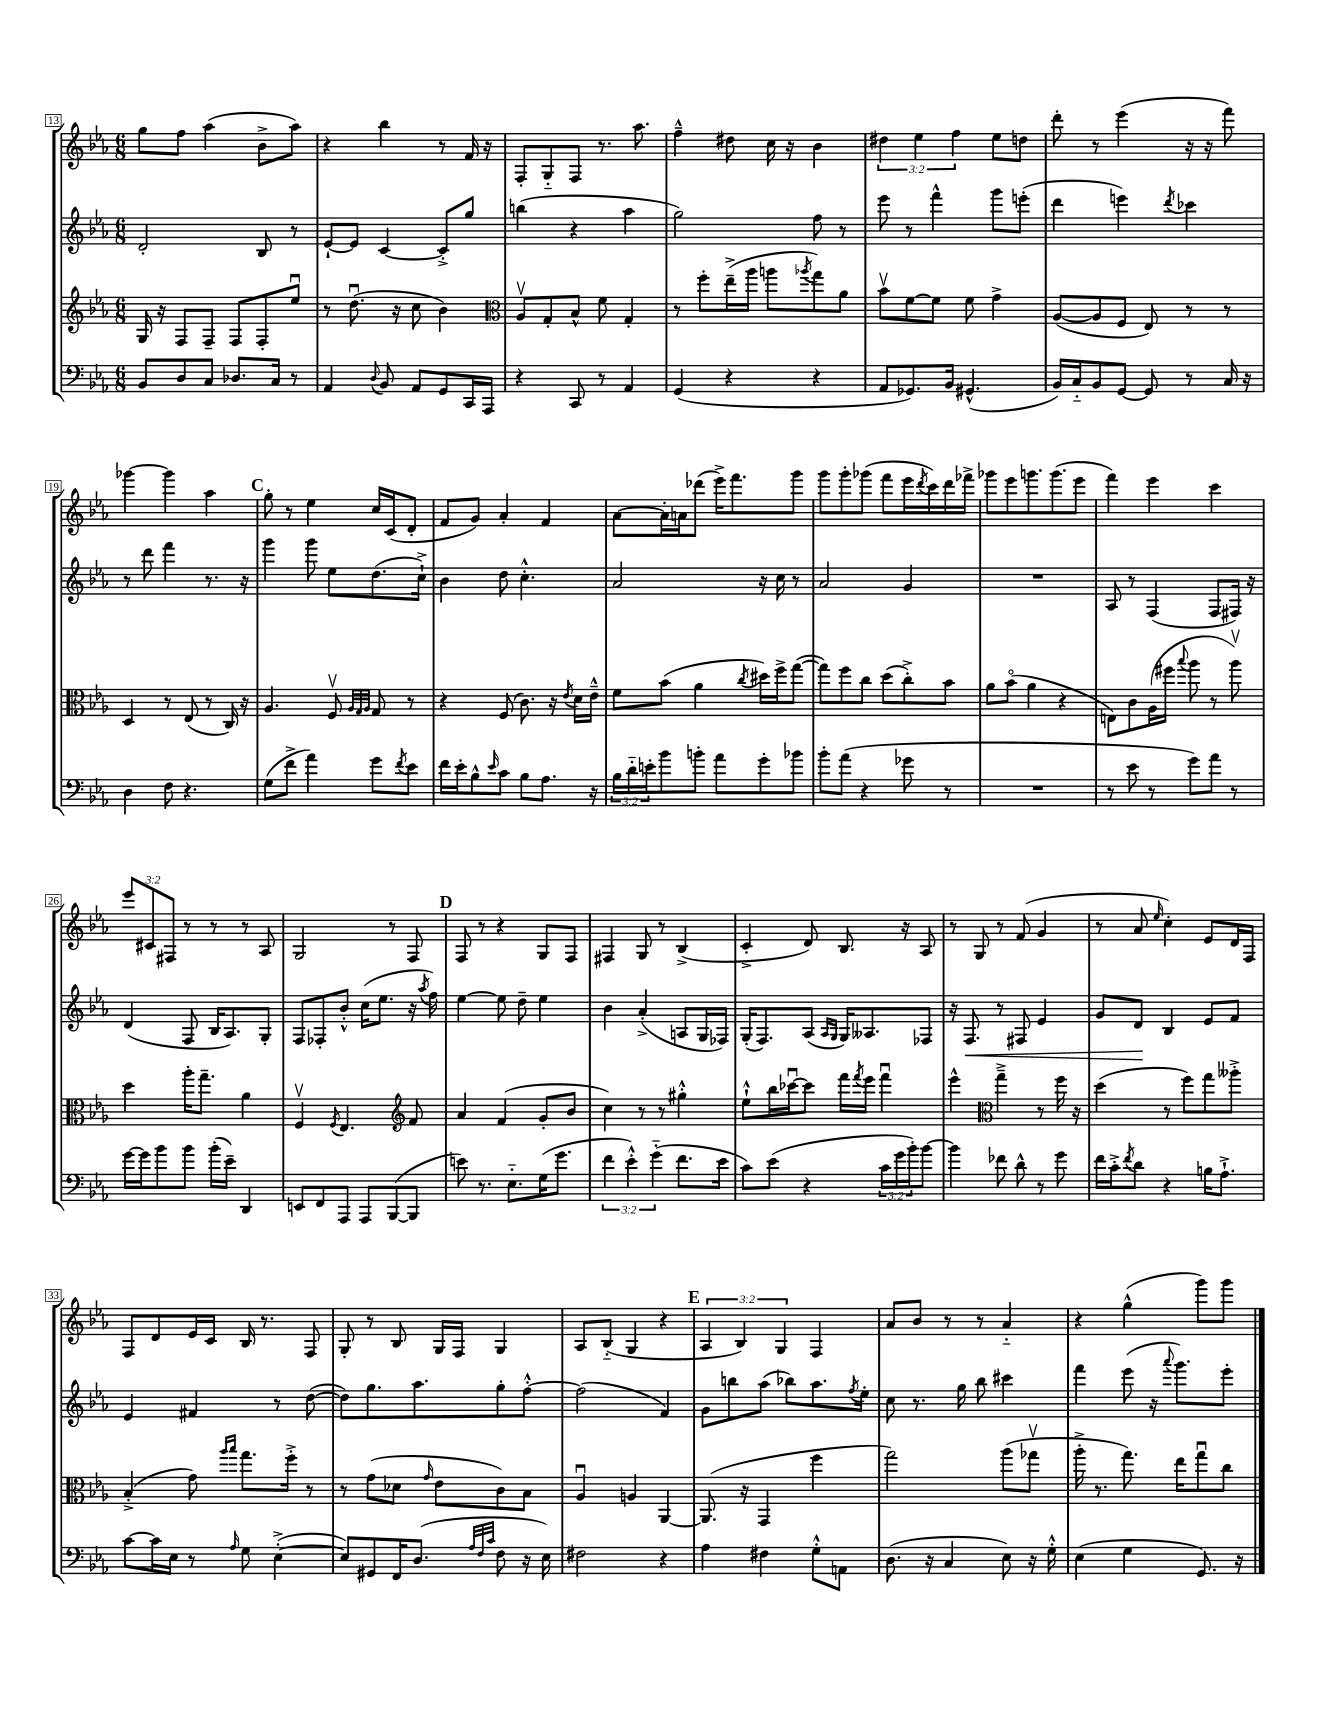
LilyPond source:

<<
\new StaffGroup <<
\new Staff = "s0" {
    \clef treble \key ees \major \numericTimeSignature \time 6/8 \override Staff.TupletNumber.text = #tuplet-number::calc-fraction-text
    g''8 f''8 aes''4( bes'8-> aes''8) |
    r4 bes''4 r8 f'16 r16 |
    f8-. g8-_ f8 r8. aes''8. |
    f''4---^ dis''8 c''16 r16 bes'4 |
    \tuplet 3/2 { dis''4 ees''4 f''4 } ees''8 d''8 |
    d'''8-. r8 ees'''4( r16 r16 f'''8) |
    ges'''4~ ges'''4 aes''4 |
    \mark \markup { \bold "C" } g''8-. r8 ees''4 c''16 c'16( d'8-. |
    f'8 g'8) aes'4-. f'4 |
    aes'8~ aes'16-. a'16 des'''8( ees'''16->) f'''8. g'''8 |
    g'''8 g'''8-. ges'''8( f'''8 ees'''16 \acciaccatura { d'''8 } c'''16) d'''16 fes'''16-> |
    ges'''8 ees'''8 g'''8. g'''8.( ees'''8 |
    f'''4) ees'''4 c'''4 |
    \tuplet 3/2 { ees'''8 cis'8 fis8 } r8 r8 r8 aes8 |
    g2 r8 f8 |
    \mark \markup { \bold "D" } f8 r8 r4 g8 f8 |
    fis4 g8 r8 bes4->( |
    c'4-.-> d'8) bes8. r16 aes8 |
    r8 g8 r8 f'8( g'4 |
    r8 aes'8 \grace { ees''16 } c''4-.) ees'8 d'16 f16 |
    f8 d'8 ees'16 c'16 bes16 r8. f8 |
    g8-. r8 bes8 g16 f16 g4 |
    aes8 bes8-_( g4 r4 |
    \mark \markup { \bold "E" } \tuplet 3/2 { aes4 bes4) g4 } f4 |
    aes'8 bes'8 r8 r8 aes'4-_ |
    r4 g''4-^( g'''8) g'''8 \bar "|." |
}
\new Staff = "s1" {
    \clef treble \key ees \major \numericTimeSignature \time 6/8
    d'2-. bes8 r8 |
    ees'8~-! ees'8 c'4~ c'8-.-> g''8 |
    b''4( r4 aes''4 |
    g''2) f''8 r8 |
    ees'''8 r8 f'''4-^ g'''8 e'''8-.( |
    d'''4 e'''4) \acciaccatura { d'''8 } ces'''4 |
    r8 d'''8 f'''4 r8. r16 |
    \mark \markup { \bold "C" } g'''4 g'''8 ees''8 d''8.( c''16-!->) |
    bes'4 d''8 c''4.-.-^ |
    aes'2 r16 c''16 r8 |
    aes'2 g'4 |
    R2. |
    aes8 r8 f4( f8 fis16) r16 |
    d'4( f8 bes16 aes8.) g8-. |
    f8 fes8-. bes'8-.-^ c''16( ees''8. r16 \acciaccatura { aes''8 } f''16) |
    \mark \markup { \bold "D" } ees''4~ ees''8 d''8-- ees''4 |
    bes'4 aes'4-.->( a8 g16 fes16) |
    g16-.( f8.) aes8( \grace { aes16 g16 } g16) aeses8. fes8 |
    r16 f8.\< r8 fis8 ees'4 |
    g'8 d'8\! bes4 ees'8 f'8 |
    ees'4 fis'4 r8 d''8~( |
    d''8) g''8. aes''8. g''8-. f''8~-.-^ |
    f''2( f'4) |
    \mark \markup { \bold "E" } g'8 b''8 aes''8( bes''8) aes''8. \acciaccatura { f''8 } ees''16-. |
    c''8 r8. g''16 bes''8 cis'''4 |
    f'''4 ees'''8( r16 \appoggiatura { aes'''8 } g'''8.) ees'''8-. \bar "|." |
}
\new Staff = "s2" {
    \clef treble \key ees \major \numericTimeSignature \time 6/8
    g16 r16 f8 f8-- f8 f8-. ees''8\downbow |
    r8 d''8.\downbow( r16 c''8 bes'4) |
    \clef alto aes8\upbow g8-. bes8-^ f'8 g4-. |
    r8 f''8-. ees''16--->( aes''16 a''8 \acciaccatura { aes''8 } g''8) aes'8 |
    bes'8\upbow f'8~ f'8 f'8 g'4-> |
    aes8~( aes8 f8 ees8) r8 r8 |
    d4 r8 ees8( r8 c16) r16 |
    \mark \markup { \bold "C" } aes4. f8\upbow \grace { aes32 g32 aes32 } g8 r8 |
    r4 f8( c'8.) r16 \acciaccatura { ees'8 } d'16 ees'16---^ |
    f'8 bes'8( aes'4 \acciaccatura { c''8 } dis''16) f''16-> g''8~( |
    g''8) f''8 c''8 d''8( c''8-.->) bes'8 |
    aes'8 bes'8\flageolet( aes'4 r4 |
    e8) c'8 aes16( fis''16 \appoggiatura { bes''8 } aes''8 r8 aes''8\upbow) |
    d''4 aes''16-. g''8.-- aes'4 |
    f4\upbow \acciaccatura { f8 } ees4. \clef treble f'8 |
    \mark \markup { \bold "D" } aes'4 f'4( g'8-. bes'8 |
    c''4) r8 r8 gis''4-.-^ |
    ees''8-!-^ bes''16 ces'''16~\downbow ces'''8 f'''16 \acciaccatura { f'''8 } ees'''16 f'''4\downbow |
    ees'''4-^ \clef alto g''4---> r8 f''16 r16 |
    d''4( r8 f''8) g''8 aeses''8-.-> |
    bes4-.->( g'8) \grace { aes''16 bes''16 } g''8. f''16-.-> r8 |
    r8 g'8( des'8 \grace { g'16 } ees'8 c'8) bes8 |
    aes4\downbow a4 aes,4~ |
    \mark \markup { \bold "E" } aes,8.( r16 g,4 f''4 |
    g''2) aes''8( ges''8\upbow |
    aes''16-.-> r8. g''8.) ees''16 g''8\downbow c''8 \bar "|." |
}
\new Staff = "s3" {
    \clef bass \key ees \major \numericTimeSignature \time 6/8 \override Staff.TupletNumber.text = #tuplet-number::calc-fraction-text
    bes,8 d8 c8 des8. c16 r8 |
    aes,4 \appoggiatura { d8 } bes,8 aes,8 g,8 c,16 aes,,16 |
    r4 c,8 r8 aes,4 |
    g,4( r4 r4 |
    aes,8 ges,8.) bes,16 gis,4.-^( |
    bes,16) c16-_ bes,8 g,8~ g,8 r8 c16 r16 |
    d4 f8 r4. |
    \mark \markup { \bold "C" } g8( f'8-> aes'4) g'8 \acciaccatura { f'8 } ees'8 |
    f'16 ees'16-. bes8-^ \grace { ees'16 } c'8 bes8 aes8. r16 |
    \tuplet 3/2 { bes16 d'16-_ e'16-. } bes'8 b'8-. aes'8 g'8-. bes'8 |
    bes'8-. aes'8( r4 ges'8 r8 |
    R2. |
    r8 ees'8 r8 g'8) aes'8 r8 |
    g'16~ g'16 bes'8 bes'8 bes'16-.( ees'16--) d,4 |
    e,8 f,8 aes,,8 aes,,8 bes,,8~( bes,,8 |
    \mark \markup { \bold "D" } e'8) r8. ees8.-_ g16( g'8. |
    \tuplet 3/2 { f'4 ees'4-.-^) g'4-_( } f'8. ees'16 |
    c'8) ees'8( r4 \tuplet 3/2 { c'16 g'16 bes'16-.) } bes'8~ |
    bes'4 fes'8 d'8-^ r8 g'8 |
    f'16 c'16-.-> \acciaccatura { f'8 } d'8 r4 b16 aes8.-!-> |
    c'8~ c'16 ees16 r8 \grace { aes16 } g8 ees4~-.->( |
    ees8) gis,8 f,16 d8.( \grace { aes32 f32 c'32 } f8 r16 ees16) |
    fis2 r4 |
    \mark \markup { \bold "E" } aes4 fis4 g8-.-^ a,8 |
    d8.( r16 c4 ees8) r16 g16-.-^ |
    ees4( g4 g,8.) r16 \bar "|." |
}
>>
>>
\layout { \context { \Score currentBarNumber = #13 \override BarNumber.stencil = #(make-stencil-boxer 0.1 0.3 ly:text-interface::print) } }
